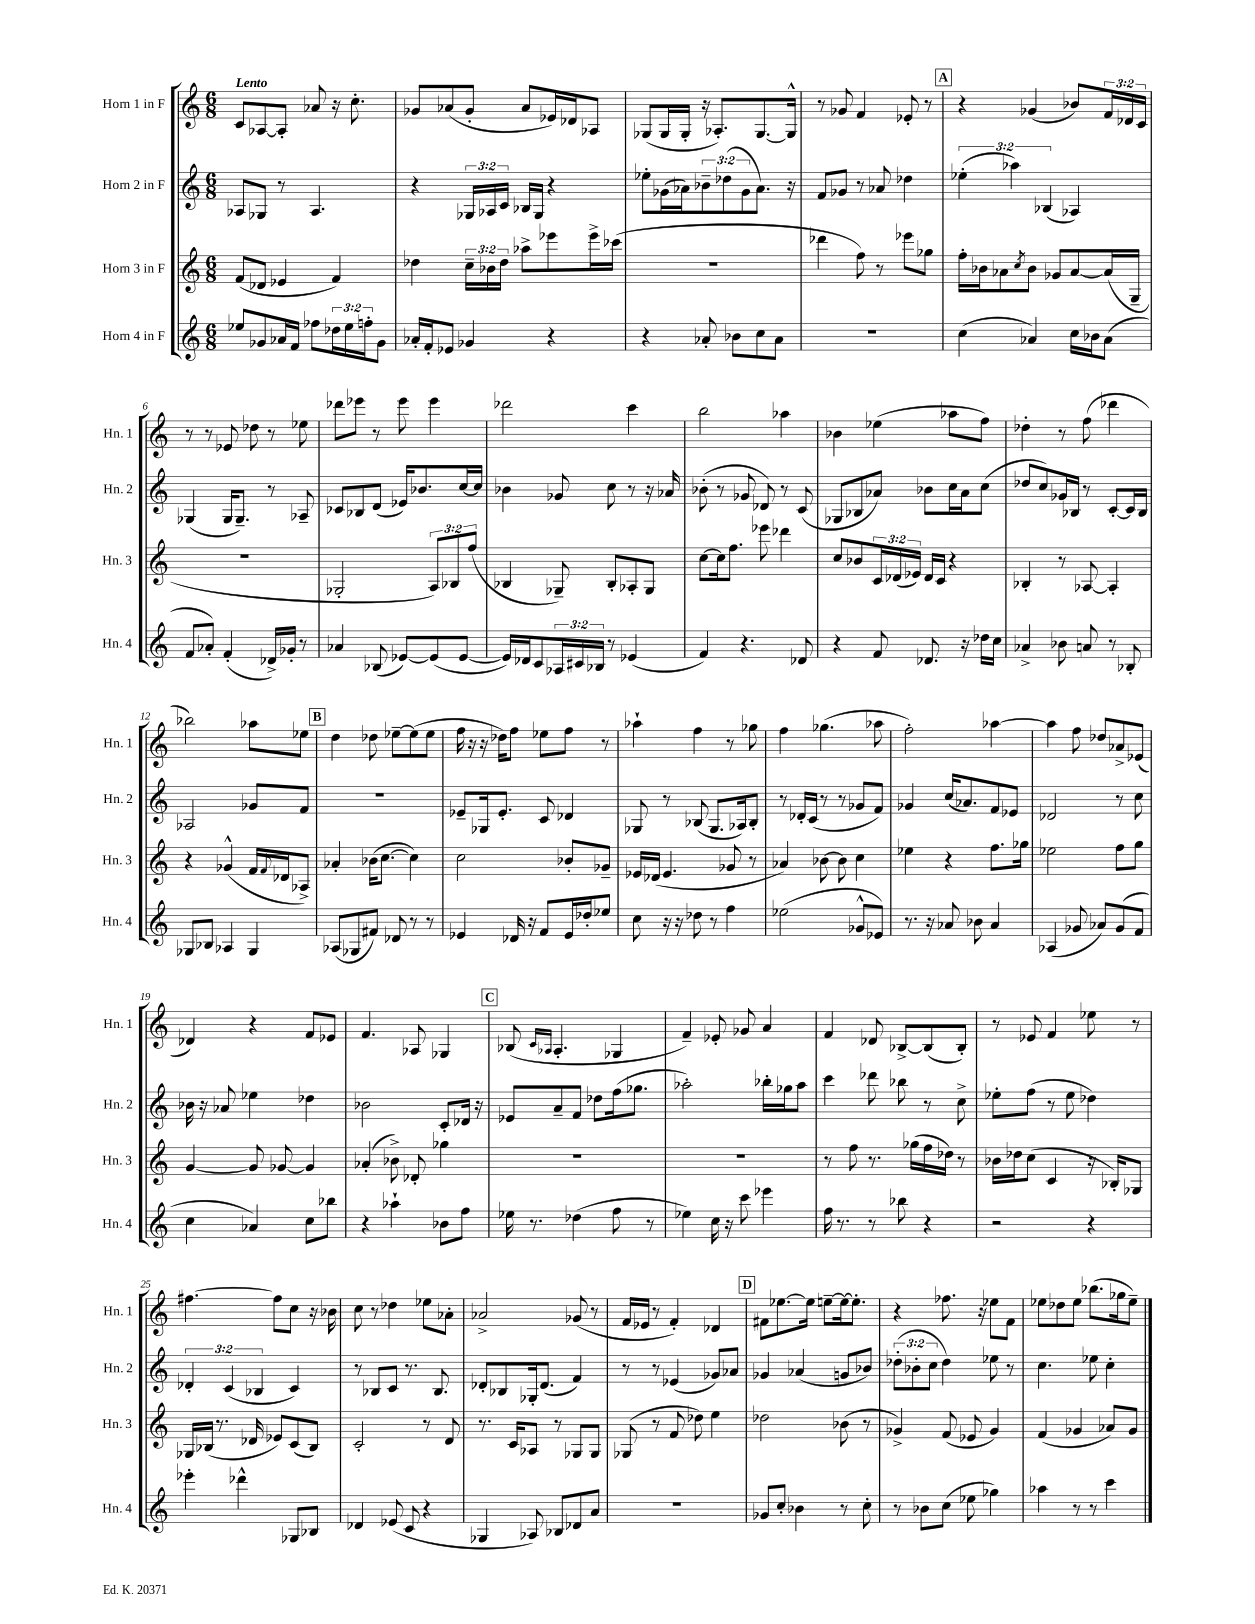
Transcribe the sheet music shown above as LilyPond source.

<<
\new StaffGroup <<
\new Staff = "s0" \with { instrumentName = "Horn 1 in F" shortInstrumentName = "Hn. 1" } {
    \clef treble \key c \major \numericTimeSignature \time 6/8 \override Staff.TupletNumber.text = #tuplet-number::calc-fraction-text \tempo "Lento"
    c'8 aes8~ aes8-. aes'8 r16 c''8.-. |
    ges'8 aes'8( ges'8-. aes'8 ees'16) des'16 aes8 |
    ges8( ges16 ges16-. r16 aes8.-.) ges8.~ ges16-^ |
    r8 ges'8 f'4 ees'8-. r8 |
    \mark \markup { \box "A" } r4 ges'4( bes'8) \tuplet 3/2 { f'16 des'16 c'16 } |
    r8 r8 ees'8 des''8 r8 ees''8 |
    des'''8 ees'''8 r8 ees'''8 ees'''4 |
    des'''2 c'''4 |
    b''2 aes''4 |
    bes'4 ees''4( aes''8 f''8) |
    des''4-. r8 f''8( des'''4 |
    bes''2) aes''8 ees''8 |
    \mark \markup { \box "B" } d''4 des''8 ees''8~-- ees''8( ees''8 |
    f''16 r16 r16 des''16) f''8 ees''8 f''8 r8 |
    aes''4-! f''4 r8 ges''8 |
    f''4 ges''4.( aes''8 |
    f''2-.) aes''4~ |
    aes''4 f''8 des''8 aes'8-> ees'8( |
    des'4) r4 f'8 ees'8 |
    f'4. aes8 ges4 |
    \mark \markup { \box "C" } bes8( \grace { c'16 aes16 } aes4.-. ges4 |
    f'4--) ees'8-. ges'8 a'4 |
    f'4 des'8 bes8~-> bes8( bes8-.) |
    r8 ees'8 f'4 ees''8 r8 |
    fis''4.~ fis''8 c''8 r16 bes'16 |
    c''8 r8 des''4 ees''8 aes'8-. |
    aes'2-> ges'8( r8 |
    f'16 ees'16 r8 f'4-.) des'4 |
    \mark \markup { \box "D" } fis'8 ees''8.~ ees''16 e''8~-- e''16~ e''8.-. |
    r4 fes''8. r16 ees''8 f'8 |
    ees''8 des''8 ees''8 bes''8.( ges''16 ees''8--) \bar "|." |
}
\new Staff = "s1" \with { instrumentName = "Horn 2 in F" shortInstrumentName = "Hn. 2" } {
    \clef treble \key c \major \numericTimeSignature \time 6/8 \override Staff.TupletNumber.text = #tuplet-number::calc-fraction-text
    aes8 ges8 r8 aes4. |
    r4 \tuplet 3/2 { ges16 aes16 c'16 } bes16 ges16 r4 |
    ees''8-. ges'16( aes'16) \tuplet 3/2 { bes'8-- des''8( ges'8 } aes'8.) r16 |
    f'8 ges'8 r8 aes'8 des''4 |
    \mark \markup { \box "A" } \tuplet 3/2 { ees''4-.( aes''4) bes4( } aes4) |
    ges4( ges16 ges8.--) r8 aes8-- |
    ces'8 bes8 d'8( ees'16) bes'8. c''16~ c''16 |
    bes'4 ges'8 c''8 r8 r16 aes'16 |
    bes'8-.( r8 ges'8 des'8) r8 c'8( |
    ges8 bes8 aes'8) bes'8 c''16 aes'16 c''8( |
    des''8 c''8) ges'16 bes16 r8 c'8~-. c'16 bes16 |
    aes2 ges'8 f'8 |
    \mark \markup { \box "B" } R2. |
    ees'8-- ges16 ees'8.-. c'8 des'4 |
    ges8 r8 bes8( ges8. aes16) bes8-. |
    r8 des'16-. c'16( r8 r8 ges'8 f'8) |
    ges'4 c''16( aes'8.) f'8 ees'8 |
    des'2 r8 c''8 |
    bes'16 r16 aes'8 ees''4 des''4 |
    bes'2 c'8-. des'16 r16 |
    \mark \markup { \box "C" } ees'8 a'8-- f'8 des''8 f''16( ges''8. |
    aes''2-.) bes''16-. ges''16 aes''8 |
    c'''4 des'''8 bes''8 r8 c''8-> |
    ees''8-. f''8( r8 ees''8 des''4) |
    \tuplet 3/2 { des'4-. c'4( bes4 } c'4) |
    r8 bes8 c'8 r8. bes8. |
    des'8-. bes8 ges16-. des'8.( f'4) |
    r8 r8 ees'4( ges'8) aes'8 |
    \mark \markup { \box "D" } ges'4 aes'4( g'8 bes'8) |
    \tuplet 3/2 { des''8-.( bes'8-. c''8 } des''4) ees''8 r8 |
    c''4. ees''8 c''4-. \bar "|." |
}
\new Staff = "s2" \with { instrumentName = "Horn 3 in F" shortInstrumentName = "Hn. 3" } {
    \clef treble \key c \major \numericTimeSignature \time 6/8 \override Staff.TupletNumber.text = #tuplet-number::calc-fraction-text
    f'8( des'8 ees'4 f'4) |
    des''4 \tuplet 3/2 { c''16-- bes'16 des''16 } aes''8-> ees'''8 ees'''16-> ces'''16( |
    R2. |
    des'''4 f''8) r8 ees'''8 ges''8 |
    \mark \markup { \box "A" } f''16-. bes'16 aes'8 \acciaccatura { c''8 } bes'8 ges'8 aes'8~ aes'16( g16-- |
    R2. |
    ges2-. \tuplet 3/2 { a8) bes8 f''8( } |
    bes4 ges8--) bes8-. aes8-. ges8 |
    c''8~ c''16 f''8. ees'''8 des'''4 |
    c''8 bes'8 \tuplet 3/2 { c'16 des'16( ees'16) } des'16 c'16 r4 |
    bes4-. r8 aes8~ aes4-. |
    r4 ges'4-^( f'16 \appoggiatura { f'8 } des'16 aes8->) |
    \mark \markup { \box "B" } aes'4-. bes'16( c''8.~ c''4) |
    c''2 bes'8-. ges'8-- |
    ees'16 des'16( ees'4. ges'8 r8 |
    aes'4) bes'8~ bes'8 c''4 |
    ees''4 r4 f''8. ges''16 |
    ees''2 f''8 g''8 |
    g'4~ g'8 ges'8~ ges'4 |
    aes'4-.( bes'8->) des'8-. ges''4 |
    \mark \markup { \box "C" } R2. |
    R2. |
    r8 f''8 r8. ges''16( f''16 des''16) r8 |
    bes'16 des''16 c''8( c'4 r16 bes16-.) ges8 |
    ges16 bes16( r8. des'16 ees'8) c'8( bes8) |
    c'2-. r8 d'8 |
    r8. c'16 aes8 r8 ges8 ges8 |
    ges8( r8 f'8 des''8) e''4 |
    \mark \markup { \box "D" } des''2 bes'8( r8 |
    ges'4->) f'8( ees'8 ges'4) |
    f'4( ges'4 aes'8) ges'8 \bar "|." |
}
\new Staff = "s3" \with { instrumentName = "Horn 4 in F" shortInstrumentName = "Hn. 4" } {
    \clef treble \key c \major \numericTimeSignature \time 6/8 \override Staff.TupletNumber.text = #tuplet-number::calc-fraction-text
    ees''8 ges'8 aes'16 f'16 fes''8 \tuplet 3/2 { des''16 ees''16 f''16-. } ges'8 |
    aes'16-. f'16-. ees'8 ges'4 r4 |
    r4 aes'8-. bes'8 c''8 aes'8 |
    R2. |
    \mark \markup { \box "A" } c''4( aes'4) c''16 bes'16 aes'8( |
    f'8 aes'8-.) f'4-.( des'16->) ges'16-. r8 |
    aes'4 bes8( ees'8~) ees'8( ees'8~ |
    ees'16) des'16 c'8 \tuplet 3/2 { aes16 cis'16 bes16 } r8 ees'4( |
    f'4) r4. des'8 |
    r4 f'8 des'8. r16 des''16 c''16 |
    aes'4-> bes'8 a'8 r8 bes8-. |
    ges8 bes8 aes4 ges4 |
    \mark \markup { \box "B" } aes8( ges8 fis'8) des'8 r8 r8 |
    ees'4 des'16 r16 f'8 ees'16 des''16-. ees''8 |
    c''8 r16 r16 des''8 r8 f''4 |
    ees''2( ges'8-^ ees'8) |
    r8. r16 aes'8 bes'8 aes'4 |
    aes4( ges'8 aes'8) ges'8( f'8 |
    c''4 aes'4) c''8 bes''8 |
    r4 aes''4-! bes'8 f''8 |
    \mark \markup { \box "C" } ees''16 r8. des''4( f''8 r8 |
    ees''4) c''16 r16 c'''8 ees'''4 |
    f''16 r8. r8 bes''8 r4 |
    r2 r4 |
    ees'''4-. des'''4-^ ges8 bes8 |
    des'4 ees'8( c'8 r4 |
    ges4 aes8) bes8 des'8 a'8 |
    r2. |
    \mark \markup { \box "D" } ges'8 c''8-. bes'4 r8 c''8-. |
    r8 bes'8 c''8( ees''8 ges''4) |
    aes''4 r8 r8 c'''4 \bar "|." |
}
>>
>>
